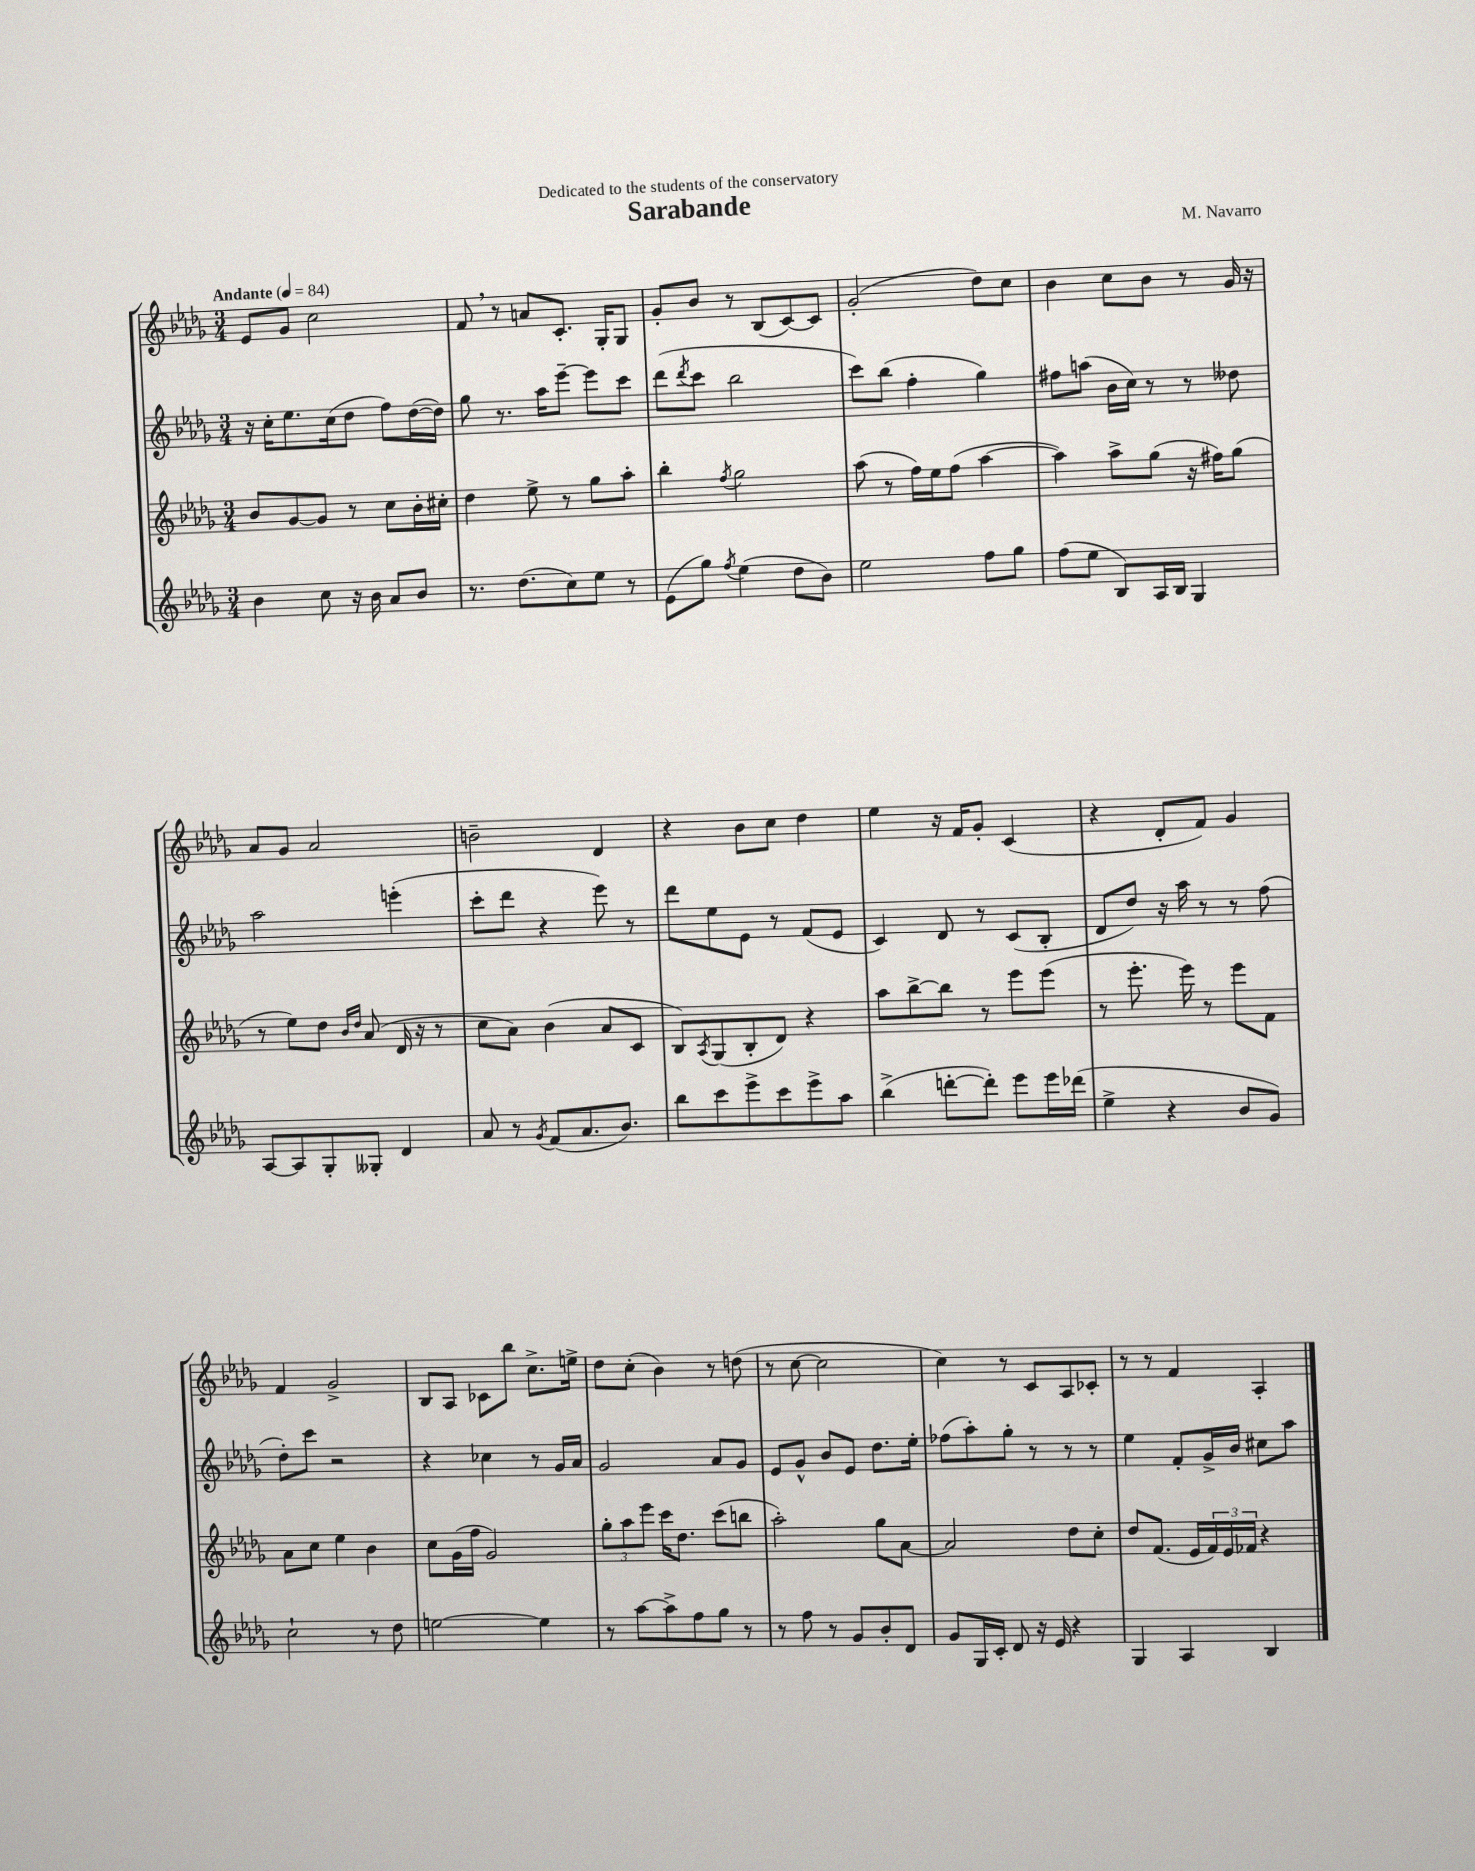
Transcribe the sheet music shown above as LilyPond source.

\header { title = "Sarabande" composer = "M. Navarro" dedication = "Dedicated to the students of the conservatory" }
<<
\new StaffGroup <<
\new Staff = "s0" {
    \clef treble \key des \major \numericTimeSignature \time 3/4 \tempo "Andante" 4 = 84
    ees'8 ges'8 c''2 |
    f'8 \breathe r8 a'8 c'8.-. ges16-. ges8 |
    ges'8-. bes'8 r8 bes8( c'8~) c'8 |
    ges'2-.( des''8) c''8 |
    bes'4 c''8 bes'8 r8 ges'16 r16 |
    aes'8 ges'8 aes'2 |
    b'2-- des'4 |
    r4 bes'8 c''8 des''4 |
    ees''4 r16 f'16 ges'8-. c'4( |
    r4 des'8-. f'8) ges'4 |
    f'4 ges'2-> |
    bes8 aes8 ces'8 bes''8 c''8.-> e''16-> |
    des''8 c''8-.( bes'4) r8 d''8( |
    r8 c''8~ c''2 |
    c''4) r8 c'8 aes8 ces'8-. |
    r8 r8 f'4 aes4-. \bar "|." |
}
\new Staff = "s1" {
    \clef treble \key des \major \numericTimeSignature \time 3/4
    r16 c''16-. ees''8. c''16( des''8 f''8) des''16~( des''16) |
    ges''8 r8. aes''16 ees'''8~-- ees'''8 c'''8 |
    des'''8( \acciaccatura { des'''8 } c'''8 bes''2 |
    c'''8) bes''8( f''4-. ges''4) |
    fis''8 a''8( bes'16 c''16) r8 r8 deses''8 |
    aes''2 e'''4-.( |
    c'''8-. des'''8 r4 ees'''8) r8 |
    des'''8 ees''8 ees'8 r8 f'8( ees'8 |
    c'4) des'8 r8 c'8( bes8-. |
    des'8 des''8) r16 aes''16 r8 r8 f''8( |
    des''8-.) c'''8 r2 |
    r4 ces''4 r8 ges'16 aes'16 |
    ges'2 aes'8 ges'8 |
    ees'8 ges'8-^ bes'8 ees'8 des''8. ees''16-. |
    fes''8( aes''8-.) ges''8-. r8 r8 r8 |
    ees''4 f'8-. ges'16-> bes'16 cis''8 aes''8 \bar "|." |
}
\new Staff = "s2" {
    \clef treble \key des \major \numericTimeSignature \time 3/4
    bes'8 ges'8~ ges'8 r8 c''8 bes'16-. cis''16-. |
    des''4 ees''8-> r8 ges''8 aes''8-. |
    bes''4-. \acciaccatura { f''8 } ges''2 |
    aes''8( r8 f''16) ees''16 f''8( aes''4~ |
    aes''4) aes''8-> ges''8( r16 fis''16) ges''8( |
    r8 ees''8) des''8 \grace { bes'16 des''16 } aes'8( des'16 r16 r8 |
    c''8 aes'8) bes'4( aes'8 c'8 |
    bes8) \acciaccatura { aes8 } ges8( bes8-. des'8) r4 |
    aes''8 bes''8~-> bes''8 r8 ees'''8 ees'''8( |
    r8 ees'''8.-. ees'''16) r8 ees'''8 f'8 |
    aes'8 c''8 ees''4 bes'4 |
    c''8 ges'16( f''16 ges'2) |
    \tuplet 3/2 { ges''8-. aes''8 ees'''8 } c'''16 des''8. c'''8( b''8 |
    aes''2-.) ges''8 aes'8~ |
    aes'2 des''8 c''8-. |
    des''8 f'8.( ees'16 \tuplet 3/2 { f'16) ees'16 fes'16 } r4 \bar "|." |
}
\new Staff = "s3" {
    \clef treble \key des \major \numericTimeSignature \time 3/4
    bes'4 c''8 r16 bes'16 aes'8 bes'8 |
    r8. des''8.( c''8) ees''8 r8 |
    ees'8( ges''8) \acciaccatura { f''8 } ees''4( des''8 bes'8) |
    ees''2 f''8 ges''8 |
    f''8( ees''8 bes8) aes16 bes16 ges4 |
    aes8~ aes8 ges8-. geses8-. des'4 |
    aes'8 r8 \acciaccatura { ges'8 } f'8( aes'8. bes'8.) |
    bes''8 c'''8 ees'''8-> c'''8 ees'''8-> aes''8 |
    bes''4->( d'''8~-. d'''8-.) ees'''8 ees'''16 des'''16( |
    ees''4-> r4 bes'8 ges'8) |
    c''2-! r8 des''8 |
    e''2~ e''4 |
    r8 aes''8~ aes''8-> f''8 ges''8 r8 |
    r8 f''8 r8 ges'8 bes'8-. des'8 |
    ges'8 ges16 c'16-. des'8 r16 ees'16 r4 |
    ges4 aes4 bes4 \bar "|." |
}
>>
>>
\layout { \context { \Score \remove "Bar_number_engraver" } }
